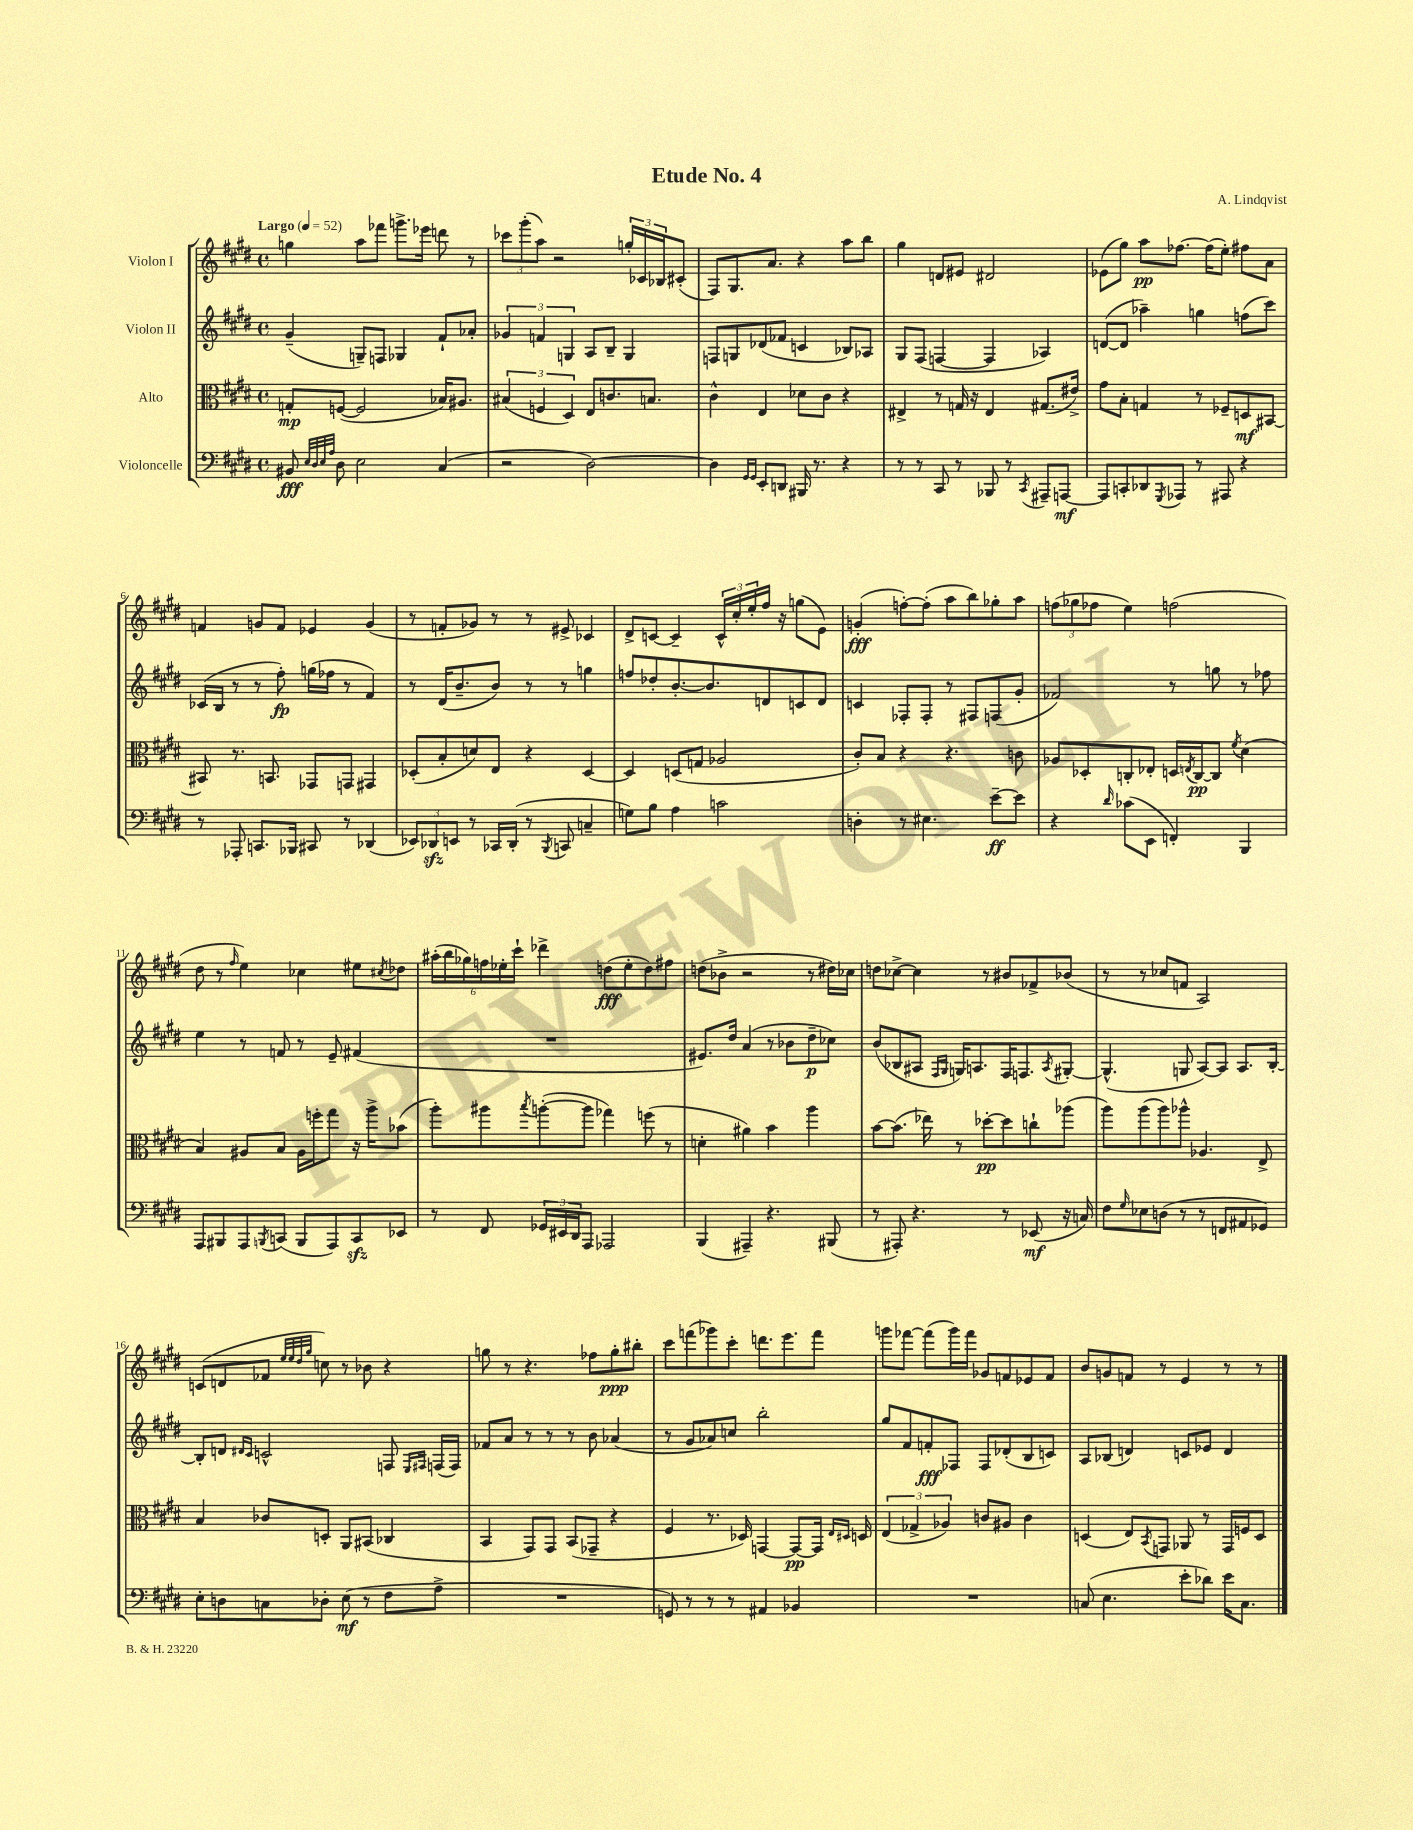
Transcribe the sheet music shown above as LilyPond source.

\header { title = "Etude No. 4" composer = "A. Lindqvist" }
<<
\new StaffGroup <<
\new Staff = "s0" \with { instrumentName = "Violon I" } {
    \clef treble \key e \major \defaultTimeSignature \time 4/4 \tempo "Largo" 4 = 52
    g''4 a''8 fes'''8 g'''8.-> ees'''16 d'''8 r8 |
    \tuplet 3/2 { ces'''8 gis'''8-.( a''8) } r2 \tuplet 3/2 { g''16-. ces'16 bes16 } cis'8-.( |
    fis8) gis8. a'8. r4 a''8 b''8 |
    gis''4 d'8 eis'8 dis'2 |
    ees'8( gis''8) a''8\pp fes''8.~ fes''16( e''8-.) fis''8 a'8 |
    f'4 g'8 f'8 ees'4 g'4( |
    r8 f'8-. ges'8) r8 r8 eis'8-> ces'4 |
    dis'8-> c'8~ c'4-- \tuplet 3/2 { c'16-^ cis''16-. e''16-. } fis''16 r16 g''8( e'8) |
    g'4-.\fff( f''8~-.) f''8-.( a''8 b''8) ges''8-. a''8 |
    \tuplet 3/2 { f''8( ges''8 fes''8 } e''4) f''2( |
    dis''8 r8 \grace { fis''16 } e''4) ces''4 eis''8 \acciaccatura { cis''8 } des''8 |
    \tuplet 6/4 { ais''16-.( b''16 ges''16) f''16 ees''16-. cis'''16-! } des'''4-> d''8\fff( ees''8-. d''8) fis''8 |
    d''8( bes'8-> r2 r8 dis''16) ces''16 |
    d''8 ces''8~-> ces''4 r8 bis'8 fes'8-> bes'8( |
    r8 r8 ces''8 f'8 a2) |
    c'8( d'8 fes'8 \grace { e''32 e''32 dis''32 gis''32 } c''8) r8 bes'8 r4 |
    g''8 r8 r4. fes''8 g''8-.\ppp bis''8-. |
    cis'''8 f'''8( ges'''8) cis'''8-. d'''8. e'''8. f'''8 |
    g'''8 fes'''8~ fes'''8( g'''16) fes'''16 ges'8 f'8 ees'8 f'8 |
    b'8 g'8 f'8 r8 e'4 r8 r8 \bar "|." |
}
\new Staff = "s1" \with { instrumentName = "Violon II" } {
    \clef treble \key e \major \defaultTimeSignature \time 4/4
    gis'4--( g8--) f8 ges4 fis'8-! aes'8-. |
    \tuplet 3/2 { ges'4 f'4 g4 } a8 b8-- g4 |
    f8 g8 des'8( fes'8 c'4 bes8) aes8 |
    gis8 fis8( f4~ f4 aes4) |
    d'8~( d'8 aes''4--) g''4 f''8( cis'''8) |
    ces'16( b16 r8 r8 fis''8-.\fp) g''16( fes''16 r8 fis'4) |
    r8 dis'16( b'8.-- b'8) r8 r8 g''4 |
    f''8 des''8-. b'8.~-. b'8. d'8 c'8 d'8 |
    c'4 fes8-. fes8-. r8 fis8 f8( gis'8-. |
    fes'2) r8 g''8 r8 fes''8 |
    e''4 r8 f'8 r8 e'8-- fis'4( |
    R1 |
    eis'8.) dis''16 a'4( r8 bes'8 dis''8--\p ces''8) |
    b'8( bes8 ais8 \grace { fis16 gis16 } g16) a8. fis16 f8. \acciaccatura { a8 } gis8~-. |
    gis4.-^( g8 a8~) a8 a8. b16~-. |
    b8-. d'8 \grace { dis'16 cis'16 } c'2-^ f8 \grace { e16 fis16 } f16( f16) |
    fes'8 a'8 r8 r8 r8 b'8 aes'4( |
    r8 gis'8 aes'8) c''8 b''2-. |
    gis''8 fis'8 f'8-.\fff fes8 fes8 des'8-.( b8 c'8) |
    a8 bes8( d'4) c'8 ees'8 d'4 \bar "|." |
}
\new Staff = "s2" \with { instrumentName = "Alto" } {
    \clef alto \key e \major \defaultTimeSignature \time 4/4
    g8-.\mp f8~( f2 bes16) ais8. |
    \tuplet 3/2 { bis4( f4 dis4) } e8 c'8. b8. |
    cis'4-^ e4 des'8 cis'8 r4 |
    eis4-> r8 g16 r16 eis4 gis8.( eis'16->) |
    gis'8 b8-. g4 r8 fes8-- d8\mf bis,8~ |
    bis,8 r8. b,8. ges,8 g,8 gis,4 |
    des8-.( b8-. d'8) e8 r4 des4~ |
    des4 d8( g8 aes2 |
    cis'8-.) b8 r4 r4. c'8 |
    aes8 des8-. c8-. ees8-. d16 \acciaccatura { e8 } c16~\pp c8 \acciaccatura { fis'8 } dis'4( |
    b4) ais8 b8 ais16 f''16-. gis''8 r16 a''16-> bes'8( |
    a''8-.) ais''8 \acciaccatura { b''8 } a''8~-.( a''8 ges''4) f''8( r8 |
    d'4-. ais'4) b'4 a''4 |
    b'8~ b'8.( ees''16) r8 des''8~-.\pp des''8 c''8-! aes''8( |
    a''8) a''8( a''8) aes''8-^ aes4. e8-> |
    b4 ces'8 d8-. a,8 bis,8( ces4 |
    b,4 gis,8) gis,8 b,8( ges,8-- r4 |
    fis4 r8. des16) g,4~ g,8~\pp g,16 \grace { e16 dis16 } d16 |
    \tuplet 3/2 { e4( ges4-> aes4) } c'8 ais8 c'4 |
    d4( e8) \acciaccatura { b,8 } g,8 aes,8 r8 g,16 f16 d8 \bar "|." |
}
\new Staff = "s3" \with { instrumentName = "Violoncelle" } {
    \clef bass \key e \major \defaultTimeSignature \time 4/4
    bis,8\fff \grace { e32 dis32 e32 a32 } dis8 e2 cis4( |
    r2 dis2~) |
    dis4 \grace { gis,16 gis,16 } e,8-. d,8 bis,,16 r8. r4 |
    r8 r8 cis,8 r8 bes,,8 r8 \acciaccatura { cis,8 } ais,,8-- a,,8~\mf |
    a,,8 c,8-. des,8 \acciaccatura { gis,,8 } aes,,8 r8 ais,,8 r4 |
    r8 aes,,8-. c,8. bes,,16 cis,8 r8 des,4( |
    \tuplet 3/2 { ees,8) des,8\sfz e,8 } r8 ces,16 des,16-.( r8 \acciaccatura { b,,8 } c,8 c4-- |
    g8) b8 a4 c'2 |
    d4-. r8 eis4. e'8~--\ff e'8 |
    r4 \grace { dis'16 } ces'8( e,8 f,4-.) b,,4 |
    a,,8 bis,,8 a,,8 \acciaccatura { b,,8 } c,8( b,,8 a,,8) c,8\sfz ees,8 |
    r8 fis,8 \tuplet 3/2 { ges,16 eis,16 dis,16 } a,,8 aes,,2 |
    b,,4( ais,,4--) r4. bis,,8( |
    r8 ais,,8-.) r4. r8 ees,8\mf( r16 c16) |
    fis8 \grace { gis16 } ees8 d8( r8 r8 f,8 ais,8 ges,8) |
    e8-. d8 c8 des8-. e8\mf( r8 fis8 a8-> |
    R1 |
    g,8) r8 r8 r8 ais,4 bes,4 |
    R1 |
    c8( e4. e'8-. des'8) e'16 c8. \bar "|." |
}
>>
>>
